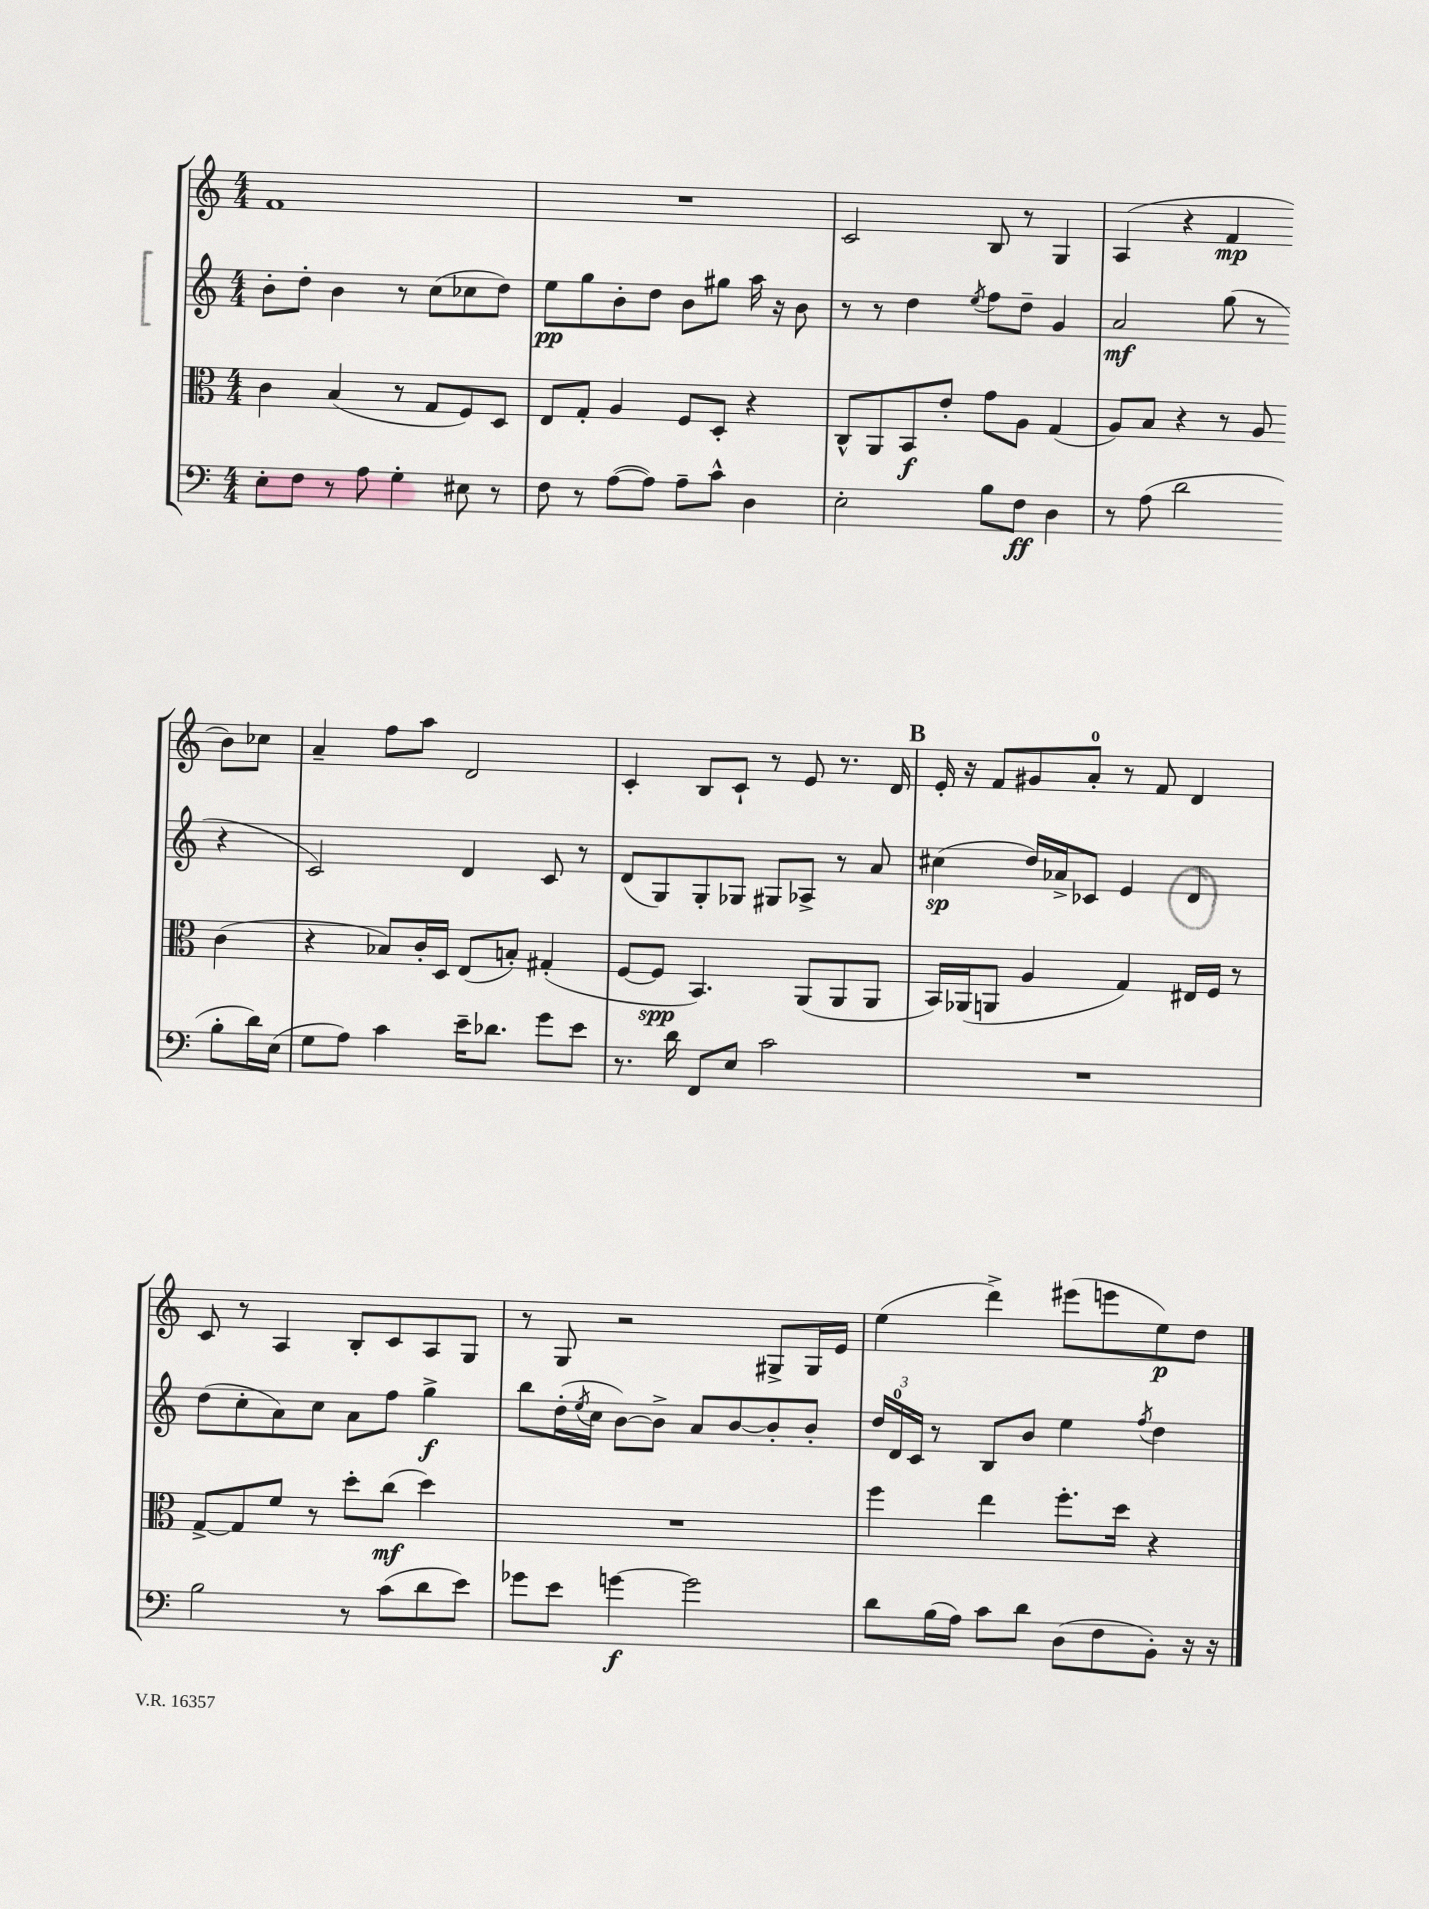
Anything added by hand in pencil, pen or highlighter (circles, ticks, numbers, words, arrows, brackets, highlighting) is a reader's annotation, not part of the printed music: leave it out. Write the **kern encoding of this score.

**kern	**kern	**kern	**kern
*staff4	*staff3	*staff2	*staff1
*clefF4	*clefC3	*clefG2	*clefG2
*k[]	*k[]	*k[]	*k[]
*M4/4	*M4/4	*M4/4	*M4/4
8E'	4c	8b'	1f
8F	.	8dd'	.
8r	(4B	4b	.
8A	.	.	.
4G'	8r	8r	.
.	8G	(8cc	.
8E#	8F)	8cc-	.
8r	8D	8dd)	.
=	=	=	=
8F	8E	8ee	1r
8r	8G'	8gg	.
([8A	4A	8b'	.
8A])	.	8dd	.
8A~	8F	8b	.
8c^^	8D'	8gg#	.
4D	4r	16aa	.
.	.	16r	.
.	.	8b	.
=	=	=	=
2E'	8C^^	8r	2c
.	8AA	8r	.
.	8BB	4dd	.
.	8e'	.	.
.	.	8qee	.
8B	8g	8ff	8B
8F	8A	8dd~	8r
4D	(4G	4g	4G
=	=	=	=
8r	8A)	2a	(4A
(8A	8B	.	.
2d	4r	.	4r
.	8r	(8gg	4f
.	8A	8r	.
8B'	(4c	4r	8b)
16d)	.	.	8cc-
(16E	.	.	.
=	=	=	=
8G	4r	2c)	4a~
8A)	.	.	.
4c	8B-)	.	8ff
.	16c'	.	8aa
.	16D	.	.
16e~	(8E	4d	2d
8.d-	.	.	.
.	8B')	.	.
8g	(4G#'	8c	.
8e	.	8r	.
=	=	=	=
8.r	[8F	(8d	4c'
.	8F]	8G)	.
16d	.	.	.
8FF	4.BB)	8G'	8B
8E	.	8G-	8c`
2c	.	8G#	8r
.	(8AA	8A-^	8e
.	8AA	8r	8.r
.	8AA	8a	.
.	.	.	16d
=	=	=	=
1r	16BB)	(4cc#	16e'
.	(16AA-	.	16r
.	8AA	.	8f
.	4A	16dd)	8g#
.	.	16a-^	.
.	.	8c-	8a'
.	4G)	4e	8r
.	.	.	8f
.	16E#	4d	4d
.	16F	.	.
.	8r	.	.
=	=	=	=
2B	[8G^	(8dd	8c
.	8G]	8cc'	8r
.	8f	8a)	4A
.	8r	8cc	.
8r	8dd'	8a	8B'
(8c	(8cc	8ff	8c
8d	4dd)	4gg^	8A
8e)	.	.	8G
=	=	=	=
8g-	1r	8bb	8r
8e	.	(16dd'	8G
.	.	8qee	.
.	.	16cc	.
[4g	.	[8b)	2r
.	.	8b^]	.
2g]	.	8a	.
.	.	[8b	.
.	.	8b']	8G#^
.	.	8b'	16G#
.	.	.	16e
=	=	=	=
8d	4ff	24dd	(4ee
.	.	24d	.
.	.	24c	.
(16B	.	8r	.
16A)	.	.	.
8c	4ee	8B	4ddd^)
8d	.	8b	.
(8D	8.ff'	4ee	(8eee#
8F	.	.	8eee
.	16dd	.	.
.	.	8qff	.
8BB')	4r	4dd	8ee)
16r	.	.	8dd
16r	.	.	.
==	==	==	==
*-	*-	*-	*-
